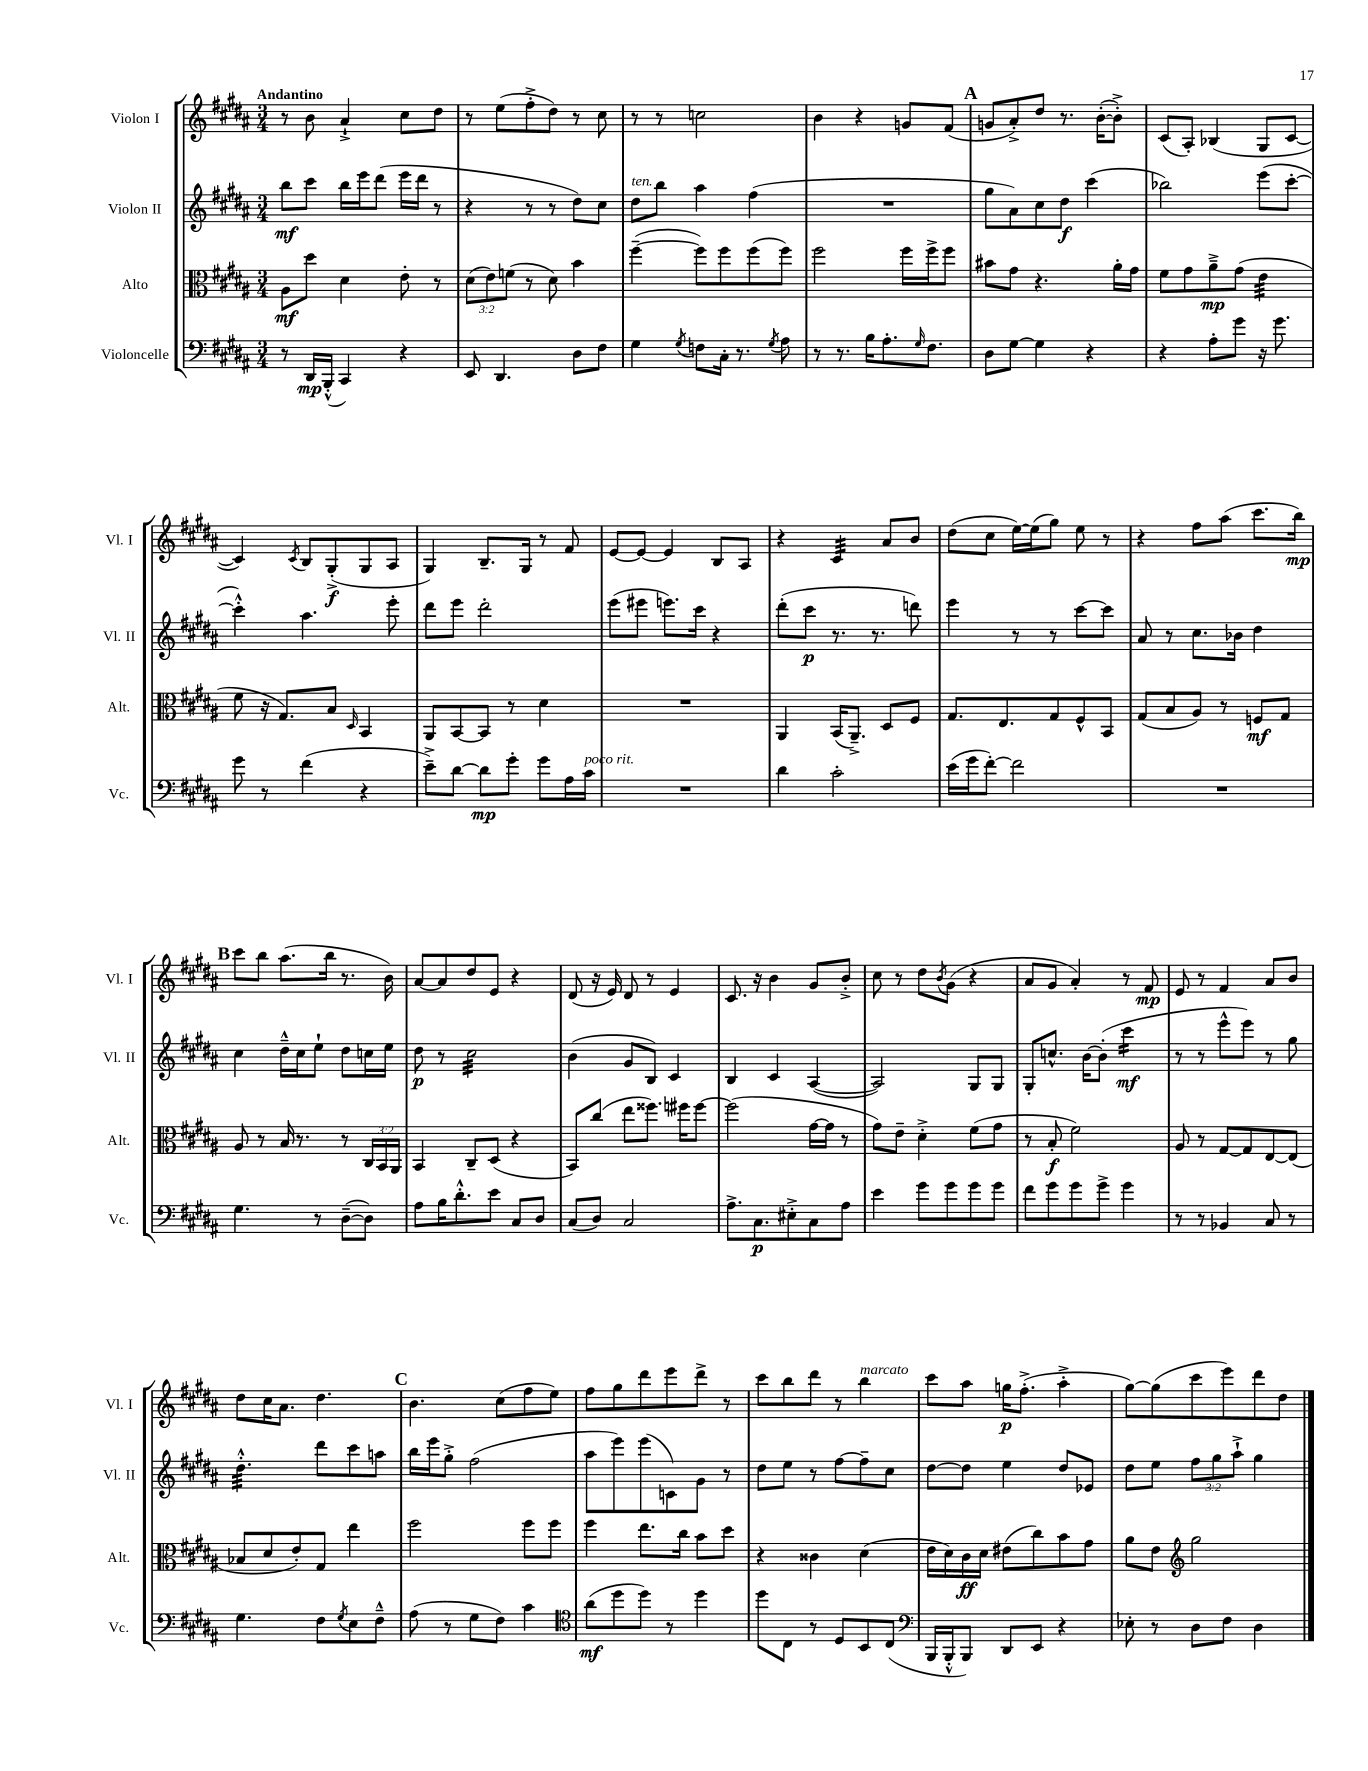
<<
\new StaffGroup <<
\new Staff = "s0" \with { instrumentName = "Violon I" shortInstrumentName = "Vl. I" } {
    \clef treble \key b \major \numericTimeSignature \time 3/4 \tempo "Andantino"
    r8 b'8 ais'4-!-> cis''8 dis''8 |
    r8 e''8( fis''8-.-> dis''8) r8 cis''8 |
    r8 r8 c''2 |
    b'4 r4 g'8 fis'8( |
    \mark \markup { \bold "A" } g'8 ais'8-.->) dis''8 r8. b'16~-.( b'8-.->) |
    cis'8( ais8-.) bes4( gis8 cis'8~ |
    cis'4) \acciaccatura { cis'8 } b8 gis8-.->\f( gis8 ais8 |
    gis4) b8.-- gis16 r8 fis'8 |
    e'8~ e'8~ e'4 b8 ais8 |
    r4 cis'4:32 ais'8 b'8 |
    dis''8( cis''8 e''16~) e''16( gis''8) e''8 r8 |
    r4 fis''8 ais''8( cis'''8. b''16\mp) |
    \mark \markup { \bold "B" } cis'''8 b''8 ais''8.( b''16 r8. b'16) |
    ais'8~ ais'8 dis''8 e'8 r4 |
    dis'8( r16 e'16) dis'8 r8 e'4 |
    cis'8. r16 b'4 gis'8 b'8-.-> |
    cis''8 r8 dis''8 \acciaccatura { b'8 } gis'8( r4 |
    ais'8 gis'8 ais'4-.) r8 fis'8\mp |
    e'8 r8 fis'4 ais'8 b'8 |
    dis''8 cis''16 ais'8. dis''4. |
    \mark \markup { \bold "C" } b'4. cis''8( fis''8 e''8) |
    fis''8 gis''8 dis'''8 e'''8 dis'''8-> r8 |
    cis'''8 b''8 dis'''8 r8 b''4^\markup { \italic "marcato" } |
    cis'''8 ais''8 g''16\p fis''8.-.->( ais''4-.-> |
    gis''8~) gis''8( cis'''8 e'''8) dis'''8 dis''8 \bar "|." |
}
\new Staff = "s1" \with { instrumentName = "Violon II" shortInstrumentName = "Vl. II" } {
    \clef treble \key b \major \numericTimeSignature \time 3/4 \override Staff.TupletNumber.text = #tuplet-number::calc-fraction-text
    b''8\mf cis'''8 b''16 e'''16 dis'''8( e'''16 dis'''16 r8 |
    r4 r8 r8 dis''8) cis''8 |
    dis''8^\markup { \italic "ten." } b''8 ais''4 fis''4( |
    R2. |
    \mark \markup { \bold "A" } gis''8 ais'8) cis''8 dis''8\f cis'''4( |
    bes''2) e'''8( cis'''8~-. |
    cis'''4-.-^) ais''4. e'''8-. |
    dis'''8 e'''8 dis'''2-. |
    e'''8( eis'''8 e'''8.) cis'''16 r4 |
    dis'''8-.( cis'''8\p r8. r8. d'''8) |
    e'''4 r8 r8 cis'''8~ cis'''8 |
    ais'8 r8 cis''8. bes'16 dis''4 |
    \mark \markup { \bold "B" } cis''4 dis''16---^ cis''16 e''8-! dis''8 c''16 e''16 |
    dis''8\p r8 cis''2:32 |
    b'4( gis'8 b8) cis'4 |
    b4 cis'4 ais4~( |
    ais2) gis8 gis8 |
    gis8-. c''8.-^ b'16~ b'8-.( cis'''4:16\mf |
    r8 r8 e'''8-^ e'''8) r8 gis''8 |
    dis''4.:32-.-^ dis'''8 cis'''8 a''8 |
    \mark \markup { \bold "C" } b''16 e'''16 gis''8-.-> fis''2( |
    ais''8 e'''8) e'''8( c'8) gis'8 r8 |
    dis''8 e''8 r8 fis''8~ fis''8-- cis''8 |
    dis''8~ dis''8 e''4 dis''8 ees'8 |
    dis''8 e''8 \tuplet 3/2 { fis''8 gis''8 ais''8-!-> } gis''4 \bar "|." |
}
\new Staff = "s2" \with { instrumentName = "Alto" shortInstrumentName = "Alt." } {
    \clef alto \key b \major \numericTimeSignature \time 3/4 \override Staff.TupletNumber.text = #tuplet-number::calc-fraction-text
    ais8\mf dis''8 dis'4 e'8-. r8 |
    \tuplet 3/2 { dis'8( e'8) f'8( } r8 dis'8) b'4 |
    fis''4~--( fis''8) fis''8 fis''8( fis''8) |
    fis''2 fis''16 fis''16-> fis''8 |
    \mark \markup { \bold "A" } bis'8 gis'8 r4. ais'16-. gis'16 |
    fis'8 gis'8 ais'8--->\mp gis'8( e'4:32 |
    fis'8 r16 gis8.) b8 \grace { dis16 } b,4 |
    ais,8 b,8~ b,8 r8 dis'4 |
    R2. |
    ais,4 b,16( ais,8.--->) dis8 fis8 |
    gis8. e8. gis8 fis8-^ b,8 |
    gis8( b8 ais8) r8 f8\mf gis8 |
    \mark \markup { \bold "B" } ais8 r8 b16 r8. r8 \tuplet 3/2 { cis16 b,16 ais,16 } |
    b,4 cis8-- dis8( r4 |
    b,8) cis''8( e''8 fisis''8.) fis''16 fis''8~ |
    fis''2( gis'16~ gis'16 r8 |
    gis'8) e'8-- dis'4-.-> fis'8( gis'8 |
    r8 b8-.\f fis'2) |
    ais8 r8 gis8~ gis8 e8~ e8( |
    bes8 dis'8 e'8-.) gis8 e''4 |
    \mark \markup { \bold "C" } fis''2 fis''8 fis''8 |
    fis''4 e''8. cis''16 b'8 dis''8 |
    r4 cisis'4 dis'4( |
    e'16 dis'16) cis'16\ff dis'16 eis'8( cis''8) b'8 gis'8 |
    ais'8 e'8 \clef treble gis''2 \bar "|." |
}
\new Staff = "s3" \with { instrumentName = "Violoncelle" shortInstrumentName = "Vc." } {
    \clef bass \key b \major \numericTimeSignature \time 3/4
    r8 dis,16\mp b,,16-.-^( cis,4) r4 |
    e,8 dis,4. dis8 fis8 |
    gis4 \acciaccatura { gis8 } f8 cis16-. r8. \acciaccatura { gis8 } ais8 |
    r8 r8. b16 ais8.-. \grace { gis16 } fis8. |
    \mark \markup { \bold "A" } dis8 gis8~ gis4 r4 |
    r4 ais8-. gis'8 r16 gis'8. |
    gis'8 r8 fis'4( r4 |
    e'8--->) dis'8~ dis'8\mp gis'8-. gis'8 ais16 cis'16^\markup { \italic "poco rit." } |
    R2. |
    dis'4 cis'2-. |
    e'16( gis'16 fis'8~-.) fis'2 |
    R2. |
    \mark \markup { \bold "B" } gis4. r8 dis8~--( dis8) |
    ais8 b16 dis'8.-.-^ e'8 cis8 dis8 |
    cis8( dis8) cis2 |
    ais8.-> cis8.\p eis8-.-> cis8 ais8 |
    e'4 gis'8 gis'8 gis'8 gis'8 |
    fis'8 gis'8 gis'8 gis'8-> gis'4 |
    r8 r8 bes,4 cis8 r8 |
    gis4. fis8 \acciaccatura { gis8 } e8 fis8---^ |
    \mark \markup { \bold "C" } ais8( r8 gis8 fis8) cis'4 |
    \clef tenor ais'8\mf( dis''8 dis''8) r8 dis''4 |
    dis''8 cis8 r8 dis8 b,8 cis8( |
    \clef bass b,,16 b,,16-.-^ b,,8) dis,8 e,8 r4 |
    ees8-. r8 dis8 fis8 dis4 \bar "|." |
}
>>
>>
\layout { \context { \Score \remove "Bar_number_engraver" } }
